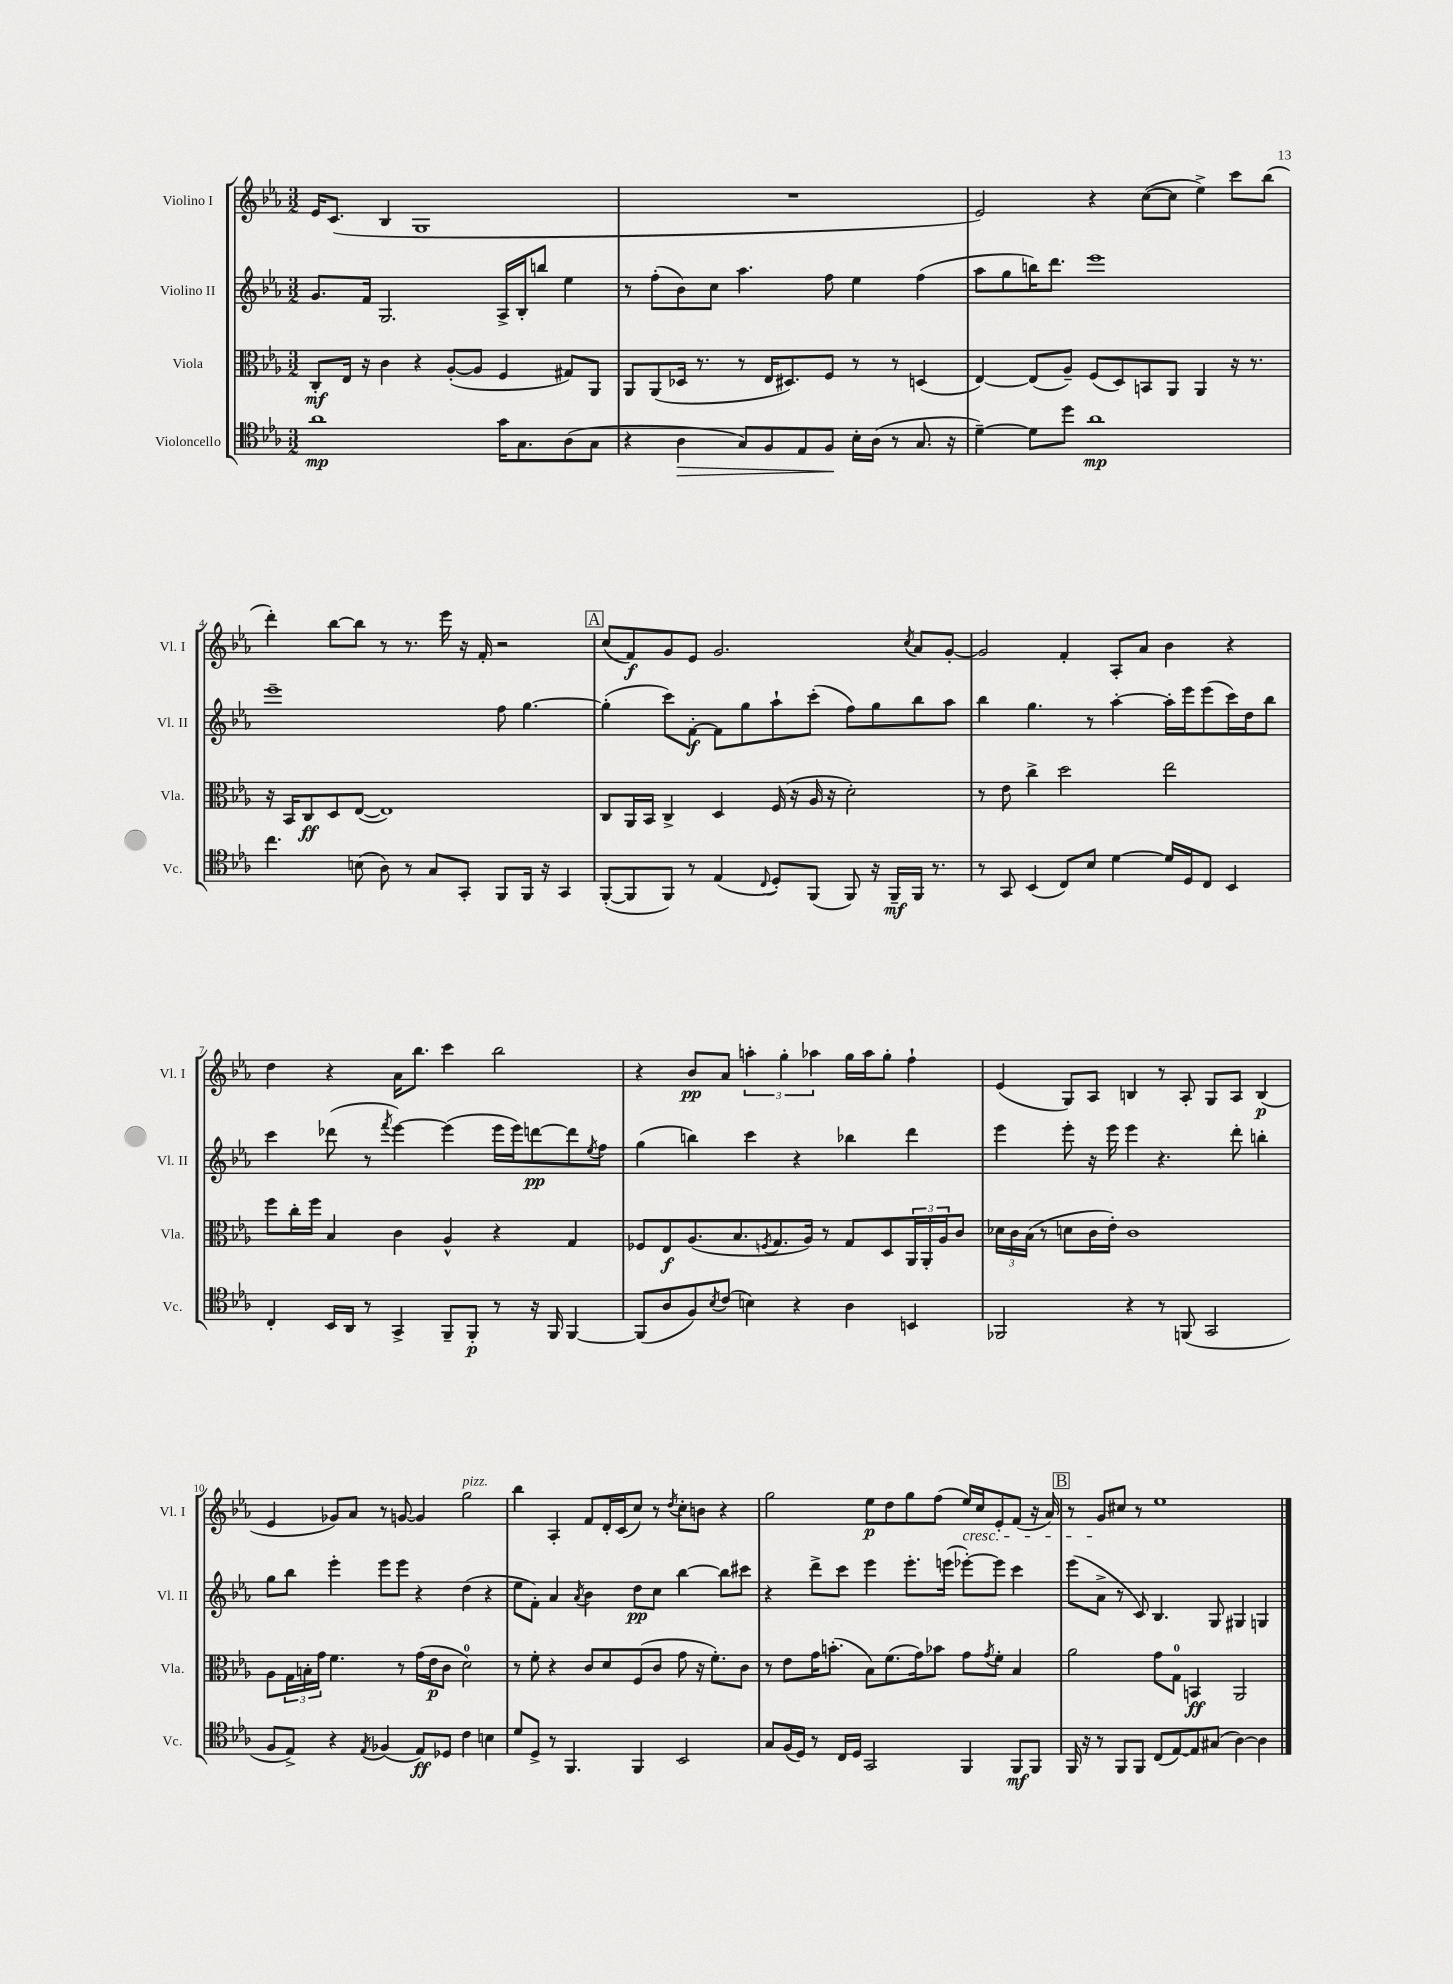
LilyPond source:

<<
\new StaffGroup <<
\new Staff = "s0" \with { instrumentName = "Violino I" shortInstrumentName = "Vl. I" } {
    \clef treble \key ees \major \numericTimeSignature \time 3/2
    ees'16 c'8.( bes4 g1 |
    R1. |
    ees'2) r4 c''8~( c''8 ees''4->) c'''8 bes''8( |
    d'''4-.) bes''8~ bes''8 r8 r8. ees'''16 r16 f'16-. r2 |
    \mark \markup { \box "A" } c''8( f'8\f) g'8 ees'8 g'2. \acciaccatura { c''8 } aes'8 g'8~-. |
    g'2 f'4-. aes8-. aes'8 bes'4 r4 |
    d''4 r4 aes'16 bes''8. c'''4 bes''2 |
    r4 bes'8\pp aes'8 \tuplet 3/2 { a''4-. g''4-. aes''4 } g''16 aes''16 g''8-. f''4-! |
    ees'4( g8) aes8 b4 r8 aes8-. g8 aes8 b4\p( |
    ees'4 ges'8) aes'8 r8 g'8~ g'4 g''2^\markup { \italic "pizz." } |
    bes''4 aes4-. f'8 d'16-. c'16( c''8) r8 \acciaccatura { d''8 } c''8-. b'8 r4 |
    g''2 ees''8\p d''8 g''8 f''8( ees''16\cresc) c''16 ees'8-. f'8( r16 aes'16) |
    \mark \markup { \box "B" } r8 g'8\! cis''8 r8 ees''1 \bar "|." |
}
\new Staff = "s1" \with { instrumentName = "Violino II" shortInstrumentName = "Vl. II" } {
    \clef treble \key ees \major \numericTimeSignature \time 3/2
    g'8. f'16 g2. aes16-> bes16-. b''8 ees''4 |
    r8 f''8-.( bes'8) c''8 aes''4. f''8 ees''4 f''4( |
    aes''8 g''8 b''16) d'''8. ees'''1 |
    ees'''1-- f''8 g''4.~ |
    \mark \markup { \box "A" } g''4-.( c'''8) f'8~-.\f f'8 g''8 aes''8-! c'''8-.( f''8) g''8 bes''8 aes''8 |
    bes''4 g''4. r8 aes''4~-. aes''16-. ees'''16 ees'''8( c'''16) d''16 bes''8 |
    c'''4 des'''8( r8 \acciaccatura { f'''8 } ees'''4~) ees'''4( ees'''16 ees'''16) d'''8~\pp d'''8 \acciaccatura { ees''8 } f''8 |
    g''4( b''4) c'''4 r4 bes''4 d'''4 |
    ees'''4 ees'''8-. r16 ees'''16 ees'''4 r4. d'''8-. b''4-. |
    g''8 bes''8 ees'''4-. ees'''8 ees'''8 r4 d''4( r4 |
    ees''8 f'8-.) aes'4 \acciaccatura { aes'8 } bes'4 d''8\pp c''8 bes''4~ bes''8 cis'''8 |
    r4 d'''8-> c'''8 ees'''4 ees'''8.-. e'''16( ees'''8~-.) ees'''8 c'''4 |
    \mark \markup { \box "B" } ees'''8( aes'8-> r8 c'8) bes4. g8 gis4 g4 \bar "|." |
}
\new Staff = "s2" \with { instrumentName = "Viola" shortInstrumentName = "Vla." } {
    \clef alto \key ees \major \numericTimeSignature \time 3/2
    c8-.\mf ees16 r16 c'4 r4 aes8~-.( aes8 f4 gis8) aes,8 |
    aes,8 aes,8( des16 r8. r8 ees16 dis8.) f8 r8 r8 d4( |
    ees4~) ees8( aes8--) f8( d8) b,8 aes,8 aes,4 r16 r8. |
    r16 bes,16 c8\ff d8 ees8~( ees1) |
    \mark \markup { \box "A" } c8 aes,16 bes,16 c4-> d4 f16( r16 aes16 r16 d'2-.) |
    r8 ees'8 c''4-> d''2 ees''2 |
    f''8 c''16-. f''16 bes4 c'4 aes4-^ r4 g4 |
    fes8 ees8\f aes8.( bes8. \acciaccatura { f8 } g8. aes16) r8 g8 d8 \tuplet 3/2 { aes,16 aes,16-. aes16 } c'8 |
    \tuplet 3/2 { des'16 c'16 bes16( } r8 d'8 c'16 ees'16-.) c'1 |
    aes8 \tuplet 3/2 { g16 b16-. g'16 } f'4. r8 g'16( ees'16\p c'8 d'2-0) |
    r8 f'8-. r4 c'8 d'8 f8( c'8 g'8 r16 f'8.-.) c'8 |
    r8 ees'8 g'16 b'8.-.( bes8) f'8.( g'16) bes'8 g'8 \acciaccatura { g'8 } f'8-. bes4 |
    \mark \markup { \box "B" } aes'2 g'8 g8-0 b,4\ff aes,2 \bar "|." |
}
\new Staff = "s3" \with { instrumentName = "Violoncello" shortInstrumentName = "Vc." } {
    \clef tenor \key ees \major \numericTimeSignature \time 3/2
    aes'1\mp g'16 g8. aes8( g8 |
    r4 aes4\> g8) f8 ees8 f8\! bes16-. aes16( r8 g8. r16 |
    d'4~--) d'8 d''8 aes'1\mp |
    c''4. b8( aes8) r8 g8 g,8-. f,8 f,16 r16 g,4 |
    \mark \markup { \box "A" } f,8~-.( f,8 f,8) r8 ees4( \appoggiatura { c8 } d8-.) f,8( f,8) r16 f,16--\mf f,16 r8. |
    r8 g,8 bes,4( c8) bes8 d'4~ d'16 d16 c8 bes,4 |
    c4-. bes,16 aes,16 r8 g,4-> f,8-- f,8-.\p r8 r16 f,16 f,4~ |
    f,8( aes8 f8) \acciaccatura { bes8 } c'8( b4) r4 aes4 b,4 |
    fes,2 r4 r8 f,8( g,2 |
    f8 ees8->) r4 \acciaccatura { ees8 } fes4( ees8\ff) des8 c'4 b4 |
    d'8 d8-> r8 f,4. f,4 bes,2 |
    g8 f16( d16) r8 c16 d16 g,2 f,4 f,8\mf f,8 |
    \mark \markup { \box "B" } f,16 r16 r8 f,8 f,8 c8( ees8~) ees8 gis8( aes4~) aes4 \bar "|." |
}
>>
>>
